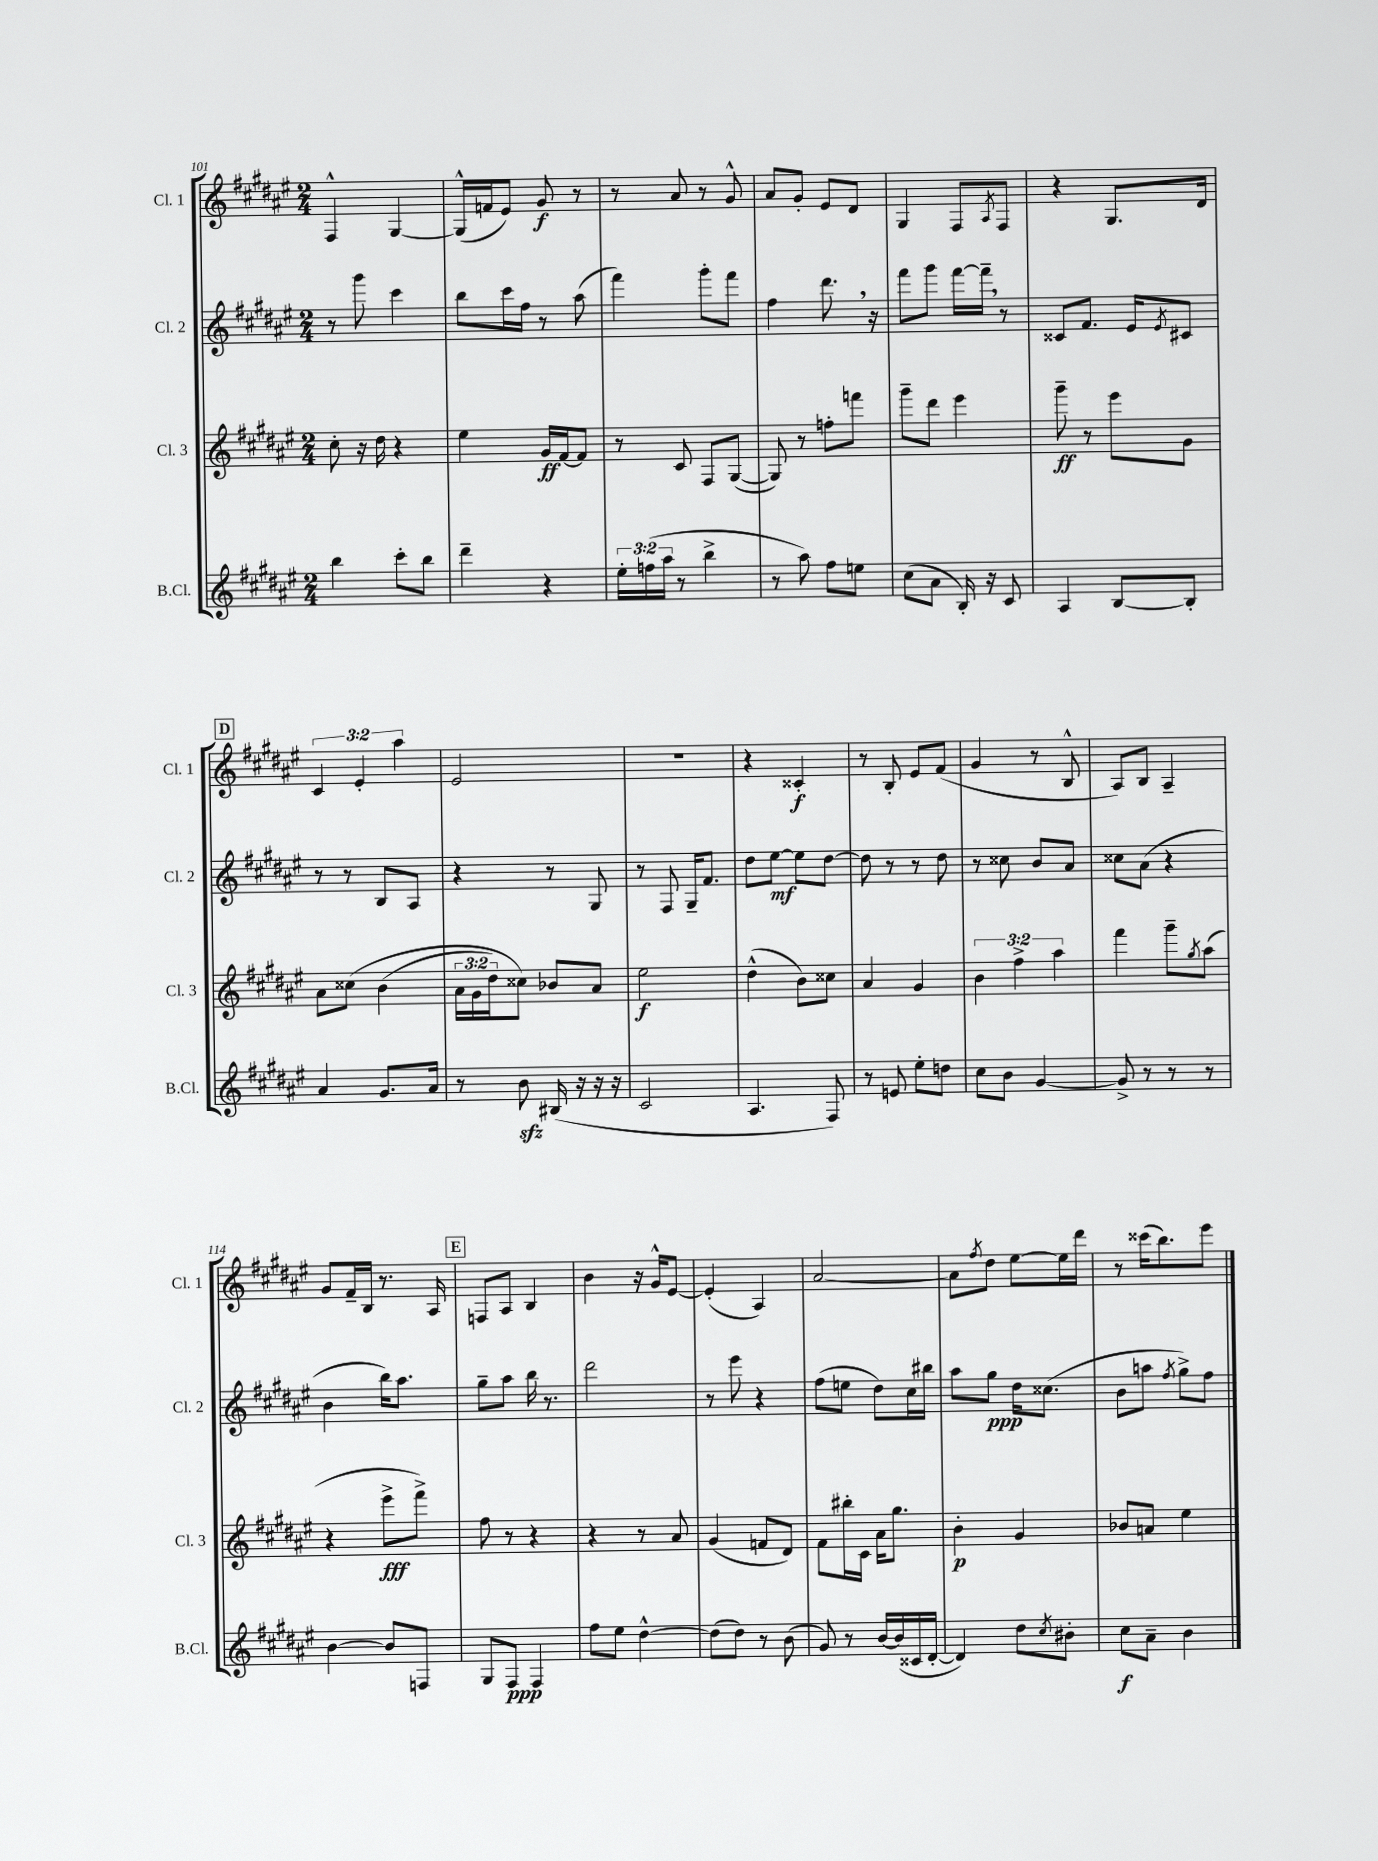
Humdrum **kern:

**kern	**kern	**kern	**kern
*staff4	*staff3	*staff2	*staff1
*clefG2	*clefG2	*clefG2	*clefG2
*k[f#c#g#d#a#e#]	*k[f#c#g#d#a#e#]	*k[f#c#g#d#a#e#]	*k[f#c#g#d#a#e#]
*M2/4	*M2/4	*M2/4	*M2/4
4bb	8cc#'	8r	4F#^^
.	16r	8ggg#	.
.	16dd#	.	.
8ccc#'	4r	4ccc#	[4G#
8bb	.	.	.
=	=	=	=
4ddd#~	4ee#	8bb	(16G#^^]
.	.	.	16f
.	.	16ccc#	8e#)
.	.	16ff#	.
4r	16g#	8r	8g#
.	[16f#	.	.
.	8f#]	(8aa#	8r
=	=	=	=
24ee#'	8r	4fff#)	8r
(24ff	.	.	.
24aa#	.	.	.
8r	8c#	.	8a#
4bb^	8F#	8ggg#'	8r
.	([8G#	8fff#	8g#^^
=	=	=	=
8r	8G#])	4ff#	8a#
8aa#)	8r	.	8g#'
8ff#	8ff'	8.ddd#	8e#
8ee	8fff	.	8d#
.	.	16r	.
=	=	=	=
(8cc#	8ggg#~	8fff#	4G#
8a#	8ddd#	8ggg#	.
16B')	4eee#	[16fff#	8F#
16r	.	16fff#~]	.
.	.	.	8qA#
8c#	.	8r	8F#
=	=	=	=
4A#	8ggg#~	8c##	4r
.	8r	8.f#	.
[8B	8eee#	.	8.G#
.	.	16e#	.
.	.	8qe#	.
8B']	8g#	8c#	.
.	.	.	16d#
=	=	=	=
4a#	8a#	8r	6c#
.	&(8cc##	8r	.
.	.	.	6e#'
8.g#	(4b	8B	.
.	.	.	6aa#
.	.	8A#	.
16a#	.	.	.
=	=	=	=
8r	24a#	4r	2e#
.	24g#	.	.
.	24dd#)	.	.
8b	8cc##&)	.	.
(16B#	8b-	8r	.
16r	.	.	.
16r	8a#	8G#	.
16r	.	.	.
=	=	=	=
2c#	2ee#	8r	2r
.	.	8F#	.
.	.	16G#~	.
.	.	8.f#	.
=	=	=	=
4.A#	(4dd#^^	8dd#	4r
.	.	[8ee#	.
.	8b)	8ee#]	4c##'
8F#)	8cc##	[8dd#	.
=	=	=	=
8r	4a#	8dd#]	8r
8e	.	8r	8B'
8ee#'	4g#	8r	8e#
8dd	.	8dd#	(8f#
=	=	=	=
8cc#	6b	8r	4g#
8b	.	8cc##	.
.	6ff#^	.	.
[4g#	.	8b	8r
.	6aa#	.	.
.	.	8a#	8B^^
=	=	=	=
8g#^]	4fff#	8cc##	8A#)
8r	.	(8a#	8B
8r	8ggg#~	4r	4A#~
.	8qgg#	.	.
8r	(8aa#	.	.
=	=	=	=
[4b	4r	4b	8g#
.	.	.	16f#~
.	.	.	16B
8b]	8eee#^	16bb)	8.r
.	.	8.aa#	.
8F	8fff#^)	.	.
.	.	.	16A#
=	=	=	=
8G#	8ff#	8gg#~	8F
8F#	8r	8aa#	8A#
4F#	4r	16bb	4B
.	.	8.r	.
=	=	=	=
8ff#	4r	2ddd#	4b
8ee#	.	.	.
[4dd#^^	8r	.	16r
.	.	.	16g#^^
.	8a#	.	[8e#
=	=	=	=
(8dd#]	(4g#	8r	(4e#']
8dd#)	.	8eee#	.
8r	8f	4r	4A#)
(8b	8d#)	.	.
=	=	=	=
8g#)	8f#	(8ff#	[2a#
8r	16bb#'	8ee	.
.	16c#	.	.
[16b	16a#	8dd#)	.
(16b]	8.gg#	.	.
16c##	.	16cc#	.
[16d#'	.	16bb#	.
=	=	=	=
4d#])	4b'	8aa#	8a#]
.	.	.	8qff#
.	.	8gg#	8dd#
8dd#	4g#	16dd#	[8ee#
.	.	(8.cc##	.
8qcc#	.	.	.
8b#'	.	.	16ee#]
.	.	.	16ddd#
=	=	=	=
8cc#	8b-	8b	8r
8a#~	8a	8aa	(16ccc##
.	.	.	8.bb)
.	.	8qff#	.
4b	4ee#	8gg#^)	.
.	.	8ff#	8eee#
==	==	==	==
*-	*-	*-	*-
